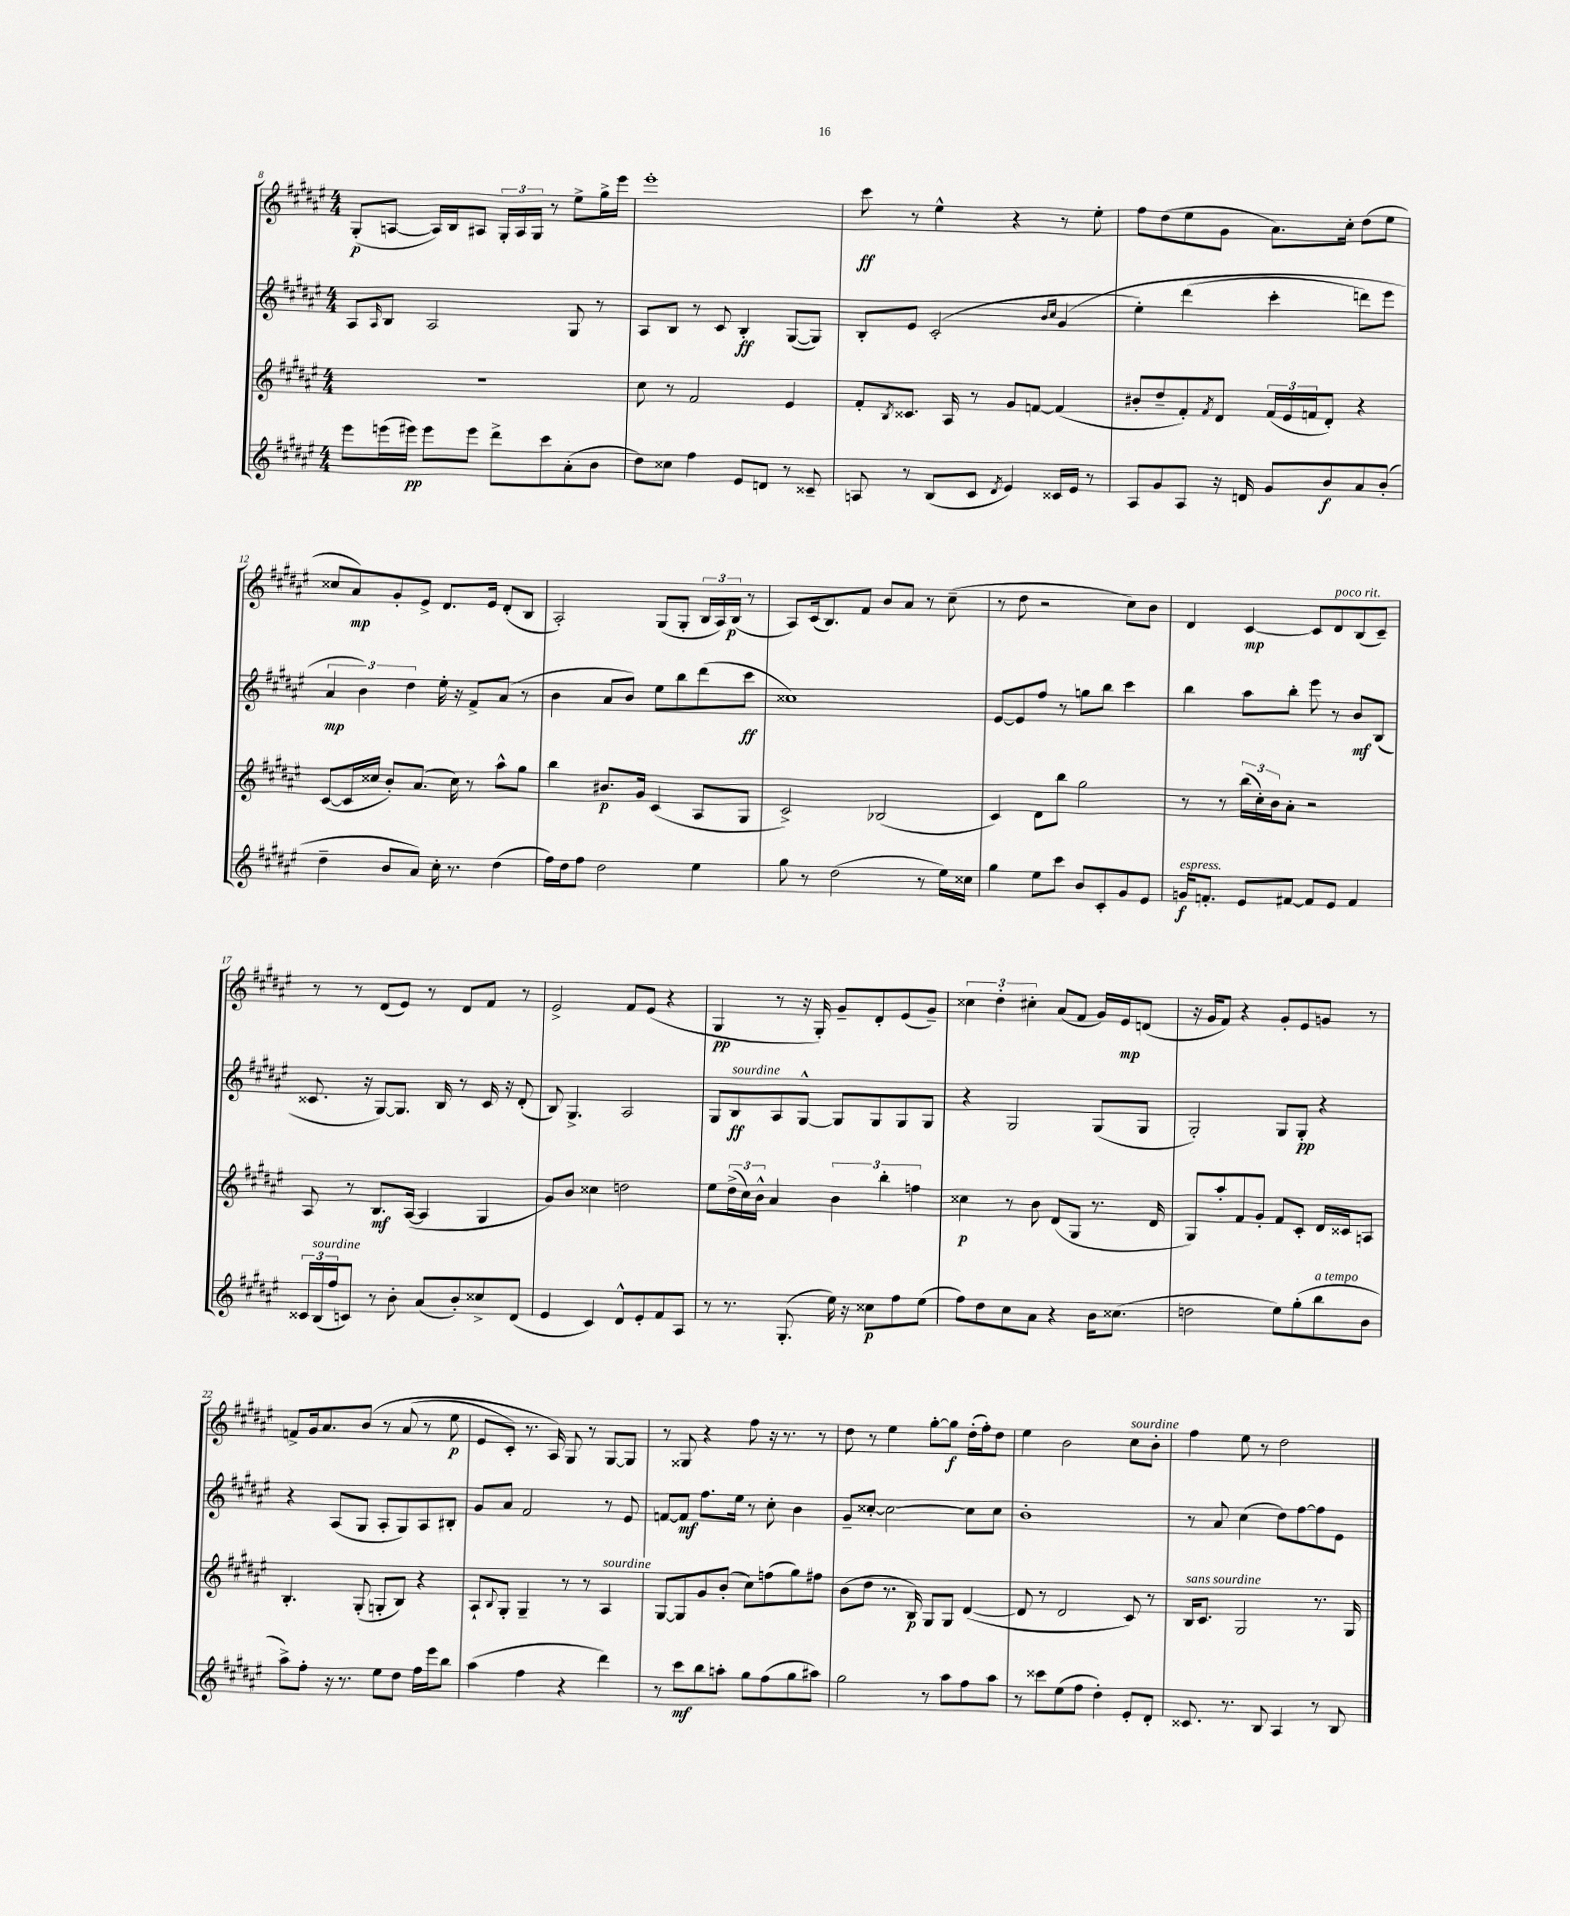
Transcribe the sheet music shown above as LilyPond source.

<<
\new StaffGroup <<
\new Staff = "s0" {
    \clef treble \key fis \major \numericTimeSignature \time 4/4
    gis8-.\p( a8~ a16) b16 ais8 \tuplet 3/2 { gis16-. ais16 gis16 } r8 eis''8-> gis''16-> eis'''16 |
    eis'''1-. |
    cis'''8\ff r8 eis''4-^ r4 r8 eis''8-. |
    fis''8 dis''8( eis''8 gis'8 ais'8.) cis''16-. dis''8( eis''8 |
    cisis''8 ais'8\mp) gis'8-. eis'8-> dis'8. eis'16 dis'8-.( b8 |
    ais2-.) gis8( gis8-. \tuplet 3/2 { b16 ais16) b16\p( } r8 |
    ais8) cis'16( b8.) fis'8 b'8 ais'8 r8 cis''8--( |
    r8 dis''8 r2 cis''8) b'8 |
    dis'4 cis'4~\mp cis'8 dis'8^\markup { \italic "poco rit." } b8( cis'8--) |
    r8 r8 dis'8( eis'8) r8 dis'8 fis'8 r8 |
    eis'2-> fis'8 eis'8( r4 |
    gis4\pp r8 r16 gis16-.) gis'8-- dis'8-. eis'8( gis'8--) |
    \tuplet 3/2 { cisis''4 dis''4-. cis''4-. } ais'8( fis'8 gis'16) eis'16\mp d'8( |
    r16 gis'16 fis'8) r4 gis'8-. eis'8 g'8 r8 |
    f'8-> gis'16 ais'8. b'8\( r8 ais'8( r8 eis''8\p |
    eis'8 cis'8-.) r8. ais16\) gis8 r8 gis8~ gis8 |
    r8 gisis8 r4 fis''8 r16 r8. r8 |
    dis''8 r8 eis''4 gis''8~-. gis''8\f dis''16-.( fis''16-.) dis''8 |
    eis''4 b'2 cis''8^\markup { \italic "sourdine" } b'8-. |
    fis''4 eis''8 r8 dis''2 \bar "|." |
}
\new Staff = "s1" {
    \clef treble \key fis \major \numericTimeSignature \time 4/4
    ais8 \grace { ais16 } b8 ais2 gis8 r8 |
    ais8 b8 r8 cis'8 b4-.\ff gis8~( gis8) |
    b8-. eis'8 cis'2-.( \grace { b'16 cis''16 } gis'4\( |
    eis''4-.) dis'''4( cis'''4-. d'''8) eis'''8 |
    \tuplet 3/2 { ais'4\mp b'4\) dis''4 } eis''16-. r16 fis'8-> ais'8( r8 |
    b'4 ais'8 b'8) eis''8 b''8 dis'''8( cis'''8\ff |
    cisis''1) |
    eis'8~ eis'8 fis''8 r8 g''8 b''8 cis'''4 |
    b''4 ais''8 b''8-. eis'''8 r8 b'8\mf b8( |
    cisis'8. r16 gis8~) gis8. b16 r8 cisis'16 r16 dis'8-.( |
    b8) gis4.-> ais2 |
    gis8 b8\ff^\markup { \italic "sourdine" } ais8 gis8~-^ gis8 gis8 gis8 gis8 |
    r4 gis2 gis8( gis8 |
    gis2-.) gis8 gis8-.\pp r4 |
    r4 ais8( gis8 ais8-. gis8) ais8 bis8-. |
    gis'8 ais'8 fis'2 r8 eis'8 |
    f'8~ f'8\mf fis''8. eis''16 r8 cis''8-. b'4 |
    gis'8-- cisis''8~-. cisis''2~ cisis''8 cisis''8 |
    b'1-. |
    r8 ais'8 cis''4( dis''8) fis''8~ fis''8 eis'8 \bar "|." |
}
\new Staff = "s2" {
    \clef treble \key fis \major \numericTimeSignature \time 4/4
    r1 |
    cis''8 r8 fis'2 eis'4 |
    fis'8-. \acciaccatura { b8 } cisis'8. ais16 r8 gis'8 f'8~ f'4( |
    bis'8-. dis''8-- fis'8-.) \acciaccatura { fis'8 } dis'8 \tuplet 3/2 { fis'16( eis'16 f'16 } dis'8-.) r4 |
    cis'8~( cis'16 cisis''16 b'8-.) ais'8.( cisis''16) r8 ais''8-^ gis''8 |
    b''4 bis'8.\p gis'16 cis'4( ais8 gis8 |
    cis'2->) bes2( |
    cis'4) dis'8 b''8 gis''2 |
    r8 r8 \tuplet 3/2 { b''16( cis''16-.) b'16 } ais'8-. r2 |
    ais8 r8 b8.\mf ais16~( ais4 gis4 |
    gis'8) b'8 cisis''4 d''2 |
    eis''8 \tuplet 3/2 { dis''16->( cis''16) b'16-^ } ais'4 \tuplet 3/2 { b'4 b''4-. f''4 } |
    cisis''4\p r8 b'8 dis'8( gis8 r8. dis'16 |
    gis8) ais''8-. fis'8 gis'8-. fis'8 cis'8-. dis'16 cisis'16 a8 |
    b4.-. gis8-.( g8-. b8) r4 |
    ais8-! \appoggiatura { b8 } gis8-. gis4-- r8 r8 ais4^\markup { \italic "sourdine" } |
    gis8~ gis8 gis'8 b'8-.( cis''8) f''8( gis''8) fis''8 |
    b'8( dis''8 r8. b16\p) gis8 gis8 dis'4~( |
    dis'8 r8 dis'2 cis'8) r8 |
    b16^\markup { \italic "sans sourdine" } cis'8. gis2 r8. gis16 \bar "|." |
}
\new Staff = "s3" {
    \clef treble \key fis \major \numericTimeSignature \time 4/4
    eis'''8 e'''16( eis'''16\pp) eis'''8 eis'''8 dis'''8-> cis'''8 ais'8-.( b'8 |
    dis''8) cisis''8 fis''4 eis'8 d'8 r8 cisis'8-- |
    a8 r8 b8( cis'8 \acciaccatura { dis'8 } eis'4) cisis'16 eis'16 r8 |
    ais8 gis'8 ais8 r16 d'16 gis'8 b'8\f ais'8 b'8-.( |
    dis''4-- b'8 ais'8) cis''16-. r8. dis''4( |
    fis''16) dis''16 fis''8 dis''2 eis''4 |
    gis''8 r8 dis''2( r8 eis''16) cisis''16 |
    gis''4 eis''8 cis'''8 b'8 cis'8-. gis'8 eis'8 |
    g'16\f^\markup { \italic "espress." } f'8.-. eis'8 fis'8~ fis'8 eis'8 fis'4 |
    \tuplet 3/2 { cisis'16 b16^\markup { \italic "sourdine" }( fis''16 } c'8) r8 b'8-. ais'8( b'8-.) cisis''8-> dis'8( |
    eis'4 cis'4) dis'8-^ eis'8-. fis'8 ais8 |
    r8 r8. gis8.-.( eis''16) r16 cisis''8\p fis''8 eis''8( |
    fis''8) dis''8 cis''8 ais'8 r4 b'16 cisis''8.( |
    d''2 eis''8) gis''8-.( b''8^\markup { \italic "a tempo" } b'8 |
    ais''8->) fis''8-. r16 r8. eis''8 dis''8 fis''16 eis'''16 b''8 |
    ais''4( fis''4 r4 dis'''4) |
    r8 cis'''8\mf b''8 a''8-. gis''8 fis''8( gis''8 ais''8) |
    gis''2 r8 ais''8 fis''8 ais''8 |
    r8 cisis'''8 eis''8( fis''8 dis''4-.) eis'8-. dis'8-. |
    cisis'8. r8. b8 ais4 r8 b8 \bar "|." |
}
>>
>>
\layout { \context { \Score currentBarNumber = #8 } }
